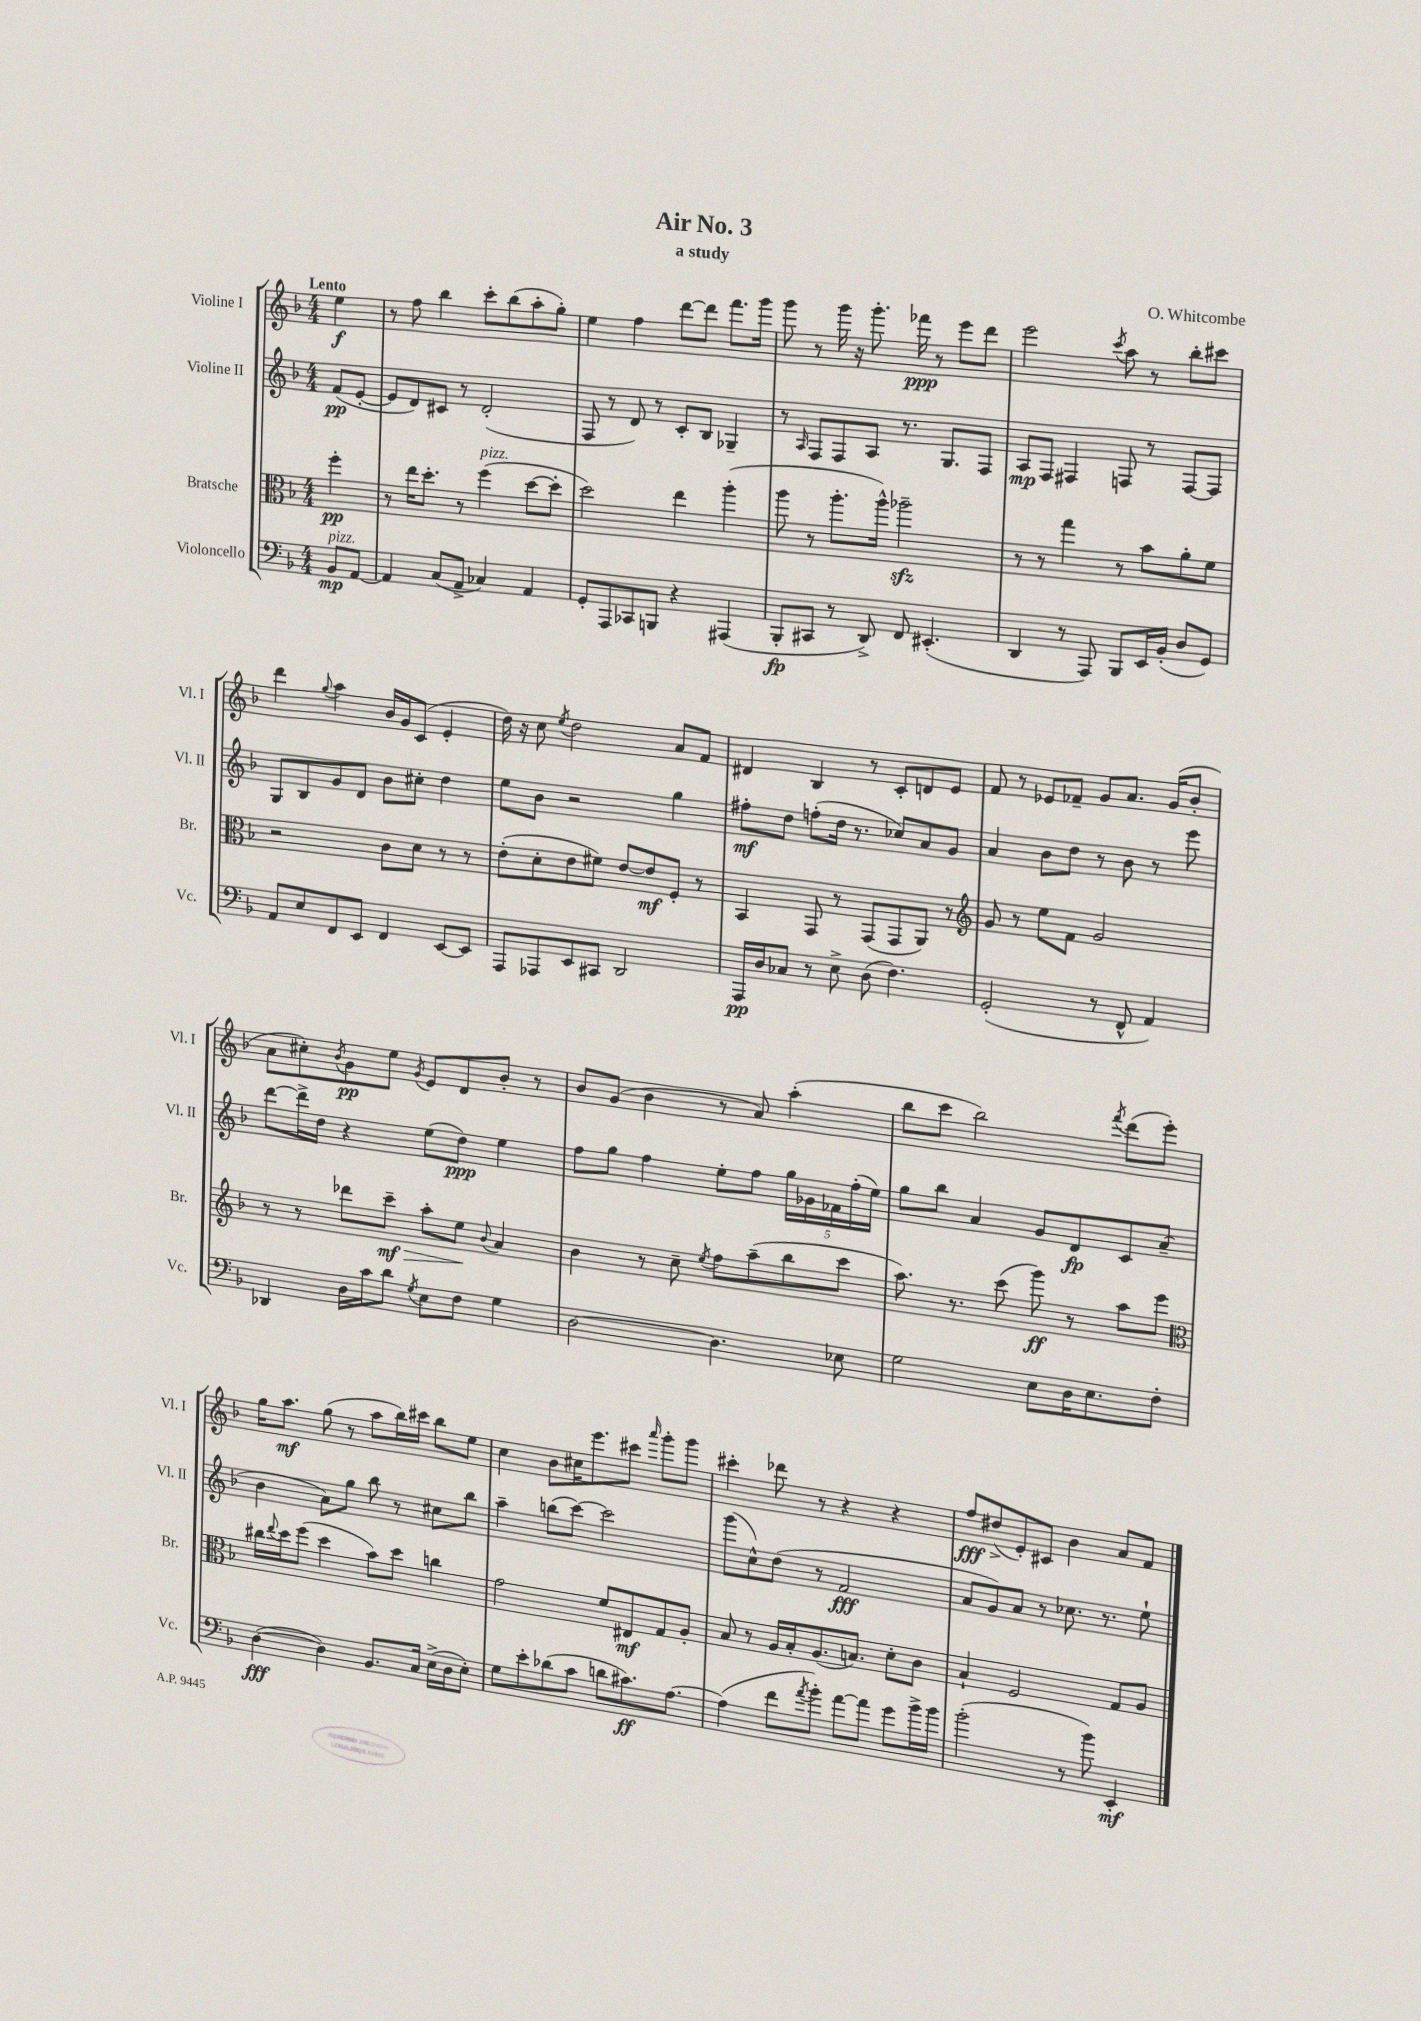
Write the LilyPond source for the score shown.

\header { title = "Air No. 3" composer = "O. Whitcombe" subtitle = "a study" }
<<
\new StaffGroup <<
\new Staff = "s0" \with { instrumentName = "Violine I" shortInstrumentName = "Vl. I" } {
    \clef treble \key f \major \numericTimeSignature \time 4/4 \partial 4 \tempo "Lento"
    e''4\f |
    r8 f''8 bes''4 c'''8-. bes''8( a''8-. g''8-.) |
    e''4 f''4 d'''8~ d'''8 f'''8. g'''16 |
    g'''8 r8 g'''16 r16 g'''8.-. fes'''16\ppp r8 e'''8 d'''8 |
    e'''2 \acciaccatura { c'''8 } a''8 r8 bes''8-. cis'''8 |
    d'''4 \appoggiatura { g''8 } a''4 bes'16 g'16 c'8( e'4-. |
    d''16) r16 c''8 \acciaccatura { e''8 } d''2 a'8 f'8 |
    dis'4 bes4 r8 c'8-. d'8 e'8 |
    f'8 r8 ees'8 fes'8-- g'8 a'8. g'16( bes'8-. |
    a'8 cis''8-.) \acciaccatura { bes'8 } g'8\pp e''8 \acciaccatura { g'8 } e'8 d'8 bes'8-. r8 |
    bes'8 g'8( bes'4 r8 a'8) a''4-.( |
    bes''8 c'''8 bes''2) \acciaccatura { f'''8 } d'''8( e'''8-.) |
    g''16 a''8.\mf g''8( r8 a''8 bes''16) cis'''16 bes''8 e''8 |
    c''4 bes'8 cis''16 e'''8. cis'''8 \grace { a'''16 } g'''8-. g'''8 |
    cis'''4-. des'''8 r8 r4 r4 |
    f''8\fff dis''8->( e'8-.) cis'8 bes'4 a'8 f'8 \bar "|." |
}
\new Staff = "s1" \with { instrumentName = "Violine II" shortInstrumentName = "Vl. II" } {
    \clef treble \key f \major \numericTimeSignature \time 4/4 \partial 4
    f'8\pp( e'8~-. |
    e'8 d'8) cis'8 r8 d'2-.( |
    f8 r8 d'8) r8 c'8-. bes8 ges4-- |
    r8 \grace { a16 } f8 f8 a8 r8. g8. f8 |
    a8\mp f8 fis4 f8 r8 f8~ f8 |
    g8 bes8 g'8 d'8 bes'8 cis''8-. d''4 |
    e''8 bes'8 r2 g''4 |
    fis''8-.\mf d''8 f''8-.( d''16 r8. ces''8) a'8 g'8 |
    a'4 bes'8 d''8 r8 bes'8 r8 e'''8 |
    d'''8~ d'''16-> d''16 r4 e''8( d''8\ppp) e''4 |
    f''8 g''8 f''4 e''8-. f''8 \tuplet 5/4 { g''16 ges'16 fes'16 f''16-.( e''16) } |
    g''8 bes''8 a'4 g'8 d'8\fp c'8 a'8--( |
    bes'4 a'8) g''8 bes''8 r8 cis''8 bes''8 |
    a''4-- b''8( c'''8~) c'''2 |
    g'''8( c''8-^) d''8( r8 f'2\fff |
    a'8 g'8) a'8 r8 ces''8. r8. e''8-! \bar "|." |
}
\new Staff = "s2" \with { instrumentName = "Bratsche" shortInstrumentName = "Br." } {
    \clef alto \key f \major \numericTimeSignature \time 4/4 \partial 4
    f''4-.\pp |
    r8 e''16 d''8.-. r8 f''4^\markup { \italic "pizz." }( d''8~ d''8-. |
    d''2) e''4 a''4-.( |
    a''8 r8 a''8.-. a''16-^) aes''2--\sfz |
    r8 r8 g''4 r8 bes'8 a'8-. f'8 |
    r2 c'8 d'8 r8 r8 |
    e'8-.( d'8-. e'8 fis'8) e'8~ e'8\mf f8-. r8 |
    bes,4 g,8 r8 g,8( g,8 a,8) r8 |
    \clef treble g'8 r8 e''8 f'8 g'2 |
    r8 r8 des'''8 c'''8--\mf\> a''8-. e''8\! \appoggiatura { bes'8 } a'4 |
    bes'4 r8 c''8-- \acciaccatura { e''8 } f''8 a''8--( bes''8 c'''8 |
    a''8.) r8. c'''8( g'''8\ff) r8 a''8 e'''8 |
    \clef alto cis''16 \appoggiatura { e''8 } d''16 f''8( d''4 bes'8) d''8 c''4 |
    g'2 f'8 eis8\mf g8 a8-. |
    bes8 r8 a16 bes16-. a8.( b8.) d'8-. c'8 |
    bes4-! f2 g8 a8 \bar "|." |
}
\new Staff = "s3" \with { instrumentName = "Violoncello" shortInstrumentName = "Vc." } {
    \clef bass \key f \major \numericTimeSignature \time 4/4 \partial 4
    bes,8\mp^\markup { \italic "pizz." } a,8~ |
    a,4 c8( a,8-> ces4) a,4 |
    g,8-. a,,8 ces,8 b,,8 r4 ais,,4( |
    bes,,8-.\fp cis,8 r8 d,8->) f,8 eis,4.-.( |
    d,4 r8 a,,8) bes,,8 e,16 bes,16-.( d8 g,8) |
    a,8 e8 f,8 e,8 f,4 e,8~ e,8 |
    a,,8 aes,,8 e,8 cis,8 d,2 |
    a,,16\pp d16 ces8 r8 e8-> d8( f4.) |
    g,2-.( r8 f,8-^ a,4) |
    des,4 d16 c'16 d'8 \acciaccatura { g8 } e8 f8 g4 |
    d2~ d4. ees8 |
    g2 e8 d16 e8. f8-. |
    d4~\fff( d4) bes,8. c16 e16->( d16 e8-.) |
    g8 e'8-. des'8( c'8 d'8 cis'8.\ff) a8.~ |
    a4( f'8 \acciaccatura { a'8 } bes'8-.) a'8~ a'8 g'8 bes'16-> bes'16 |
    bes'2-.( r8 bes'8) e,4-.\mf \bar "|." |
}
>>
>>
\layout { \context { \Score \remove "Bar_number_engraver" } }
